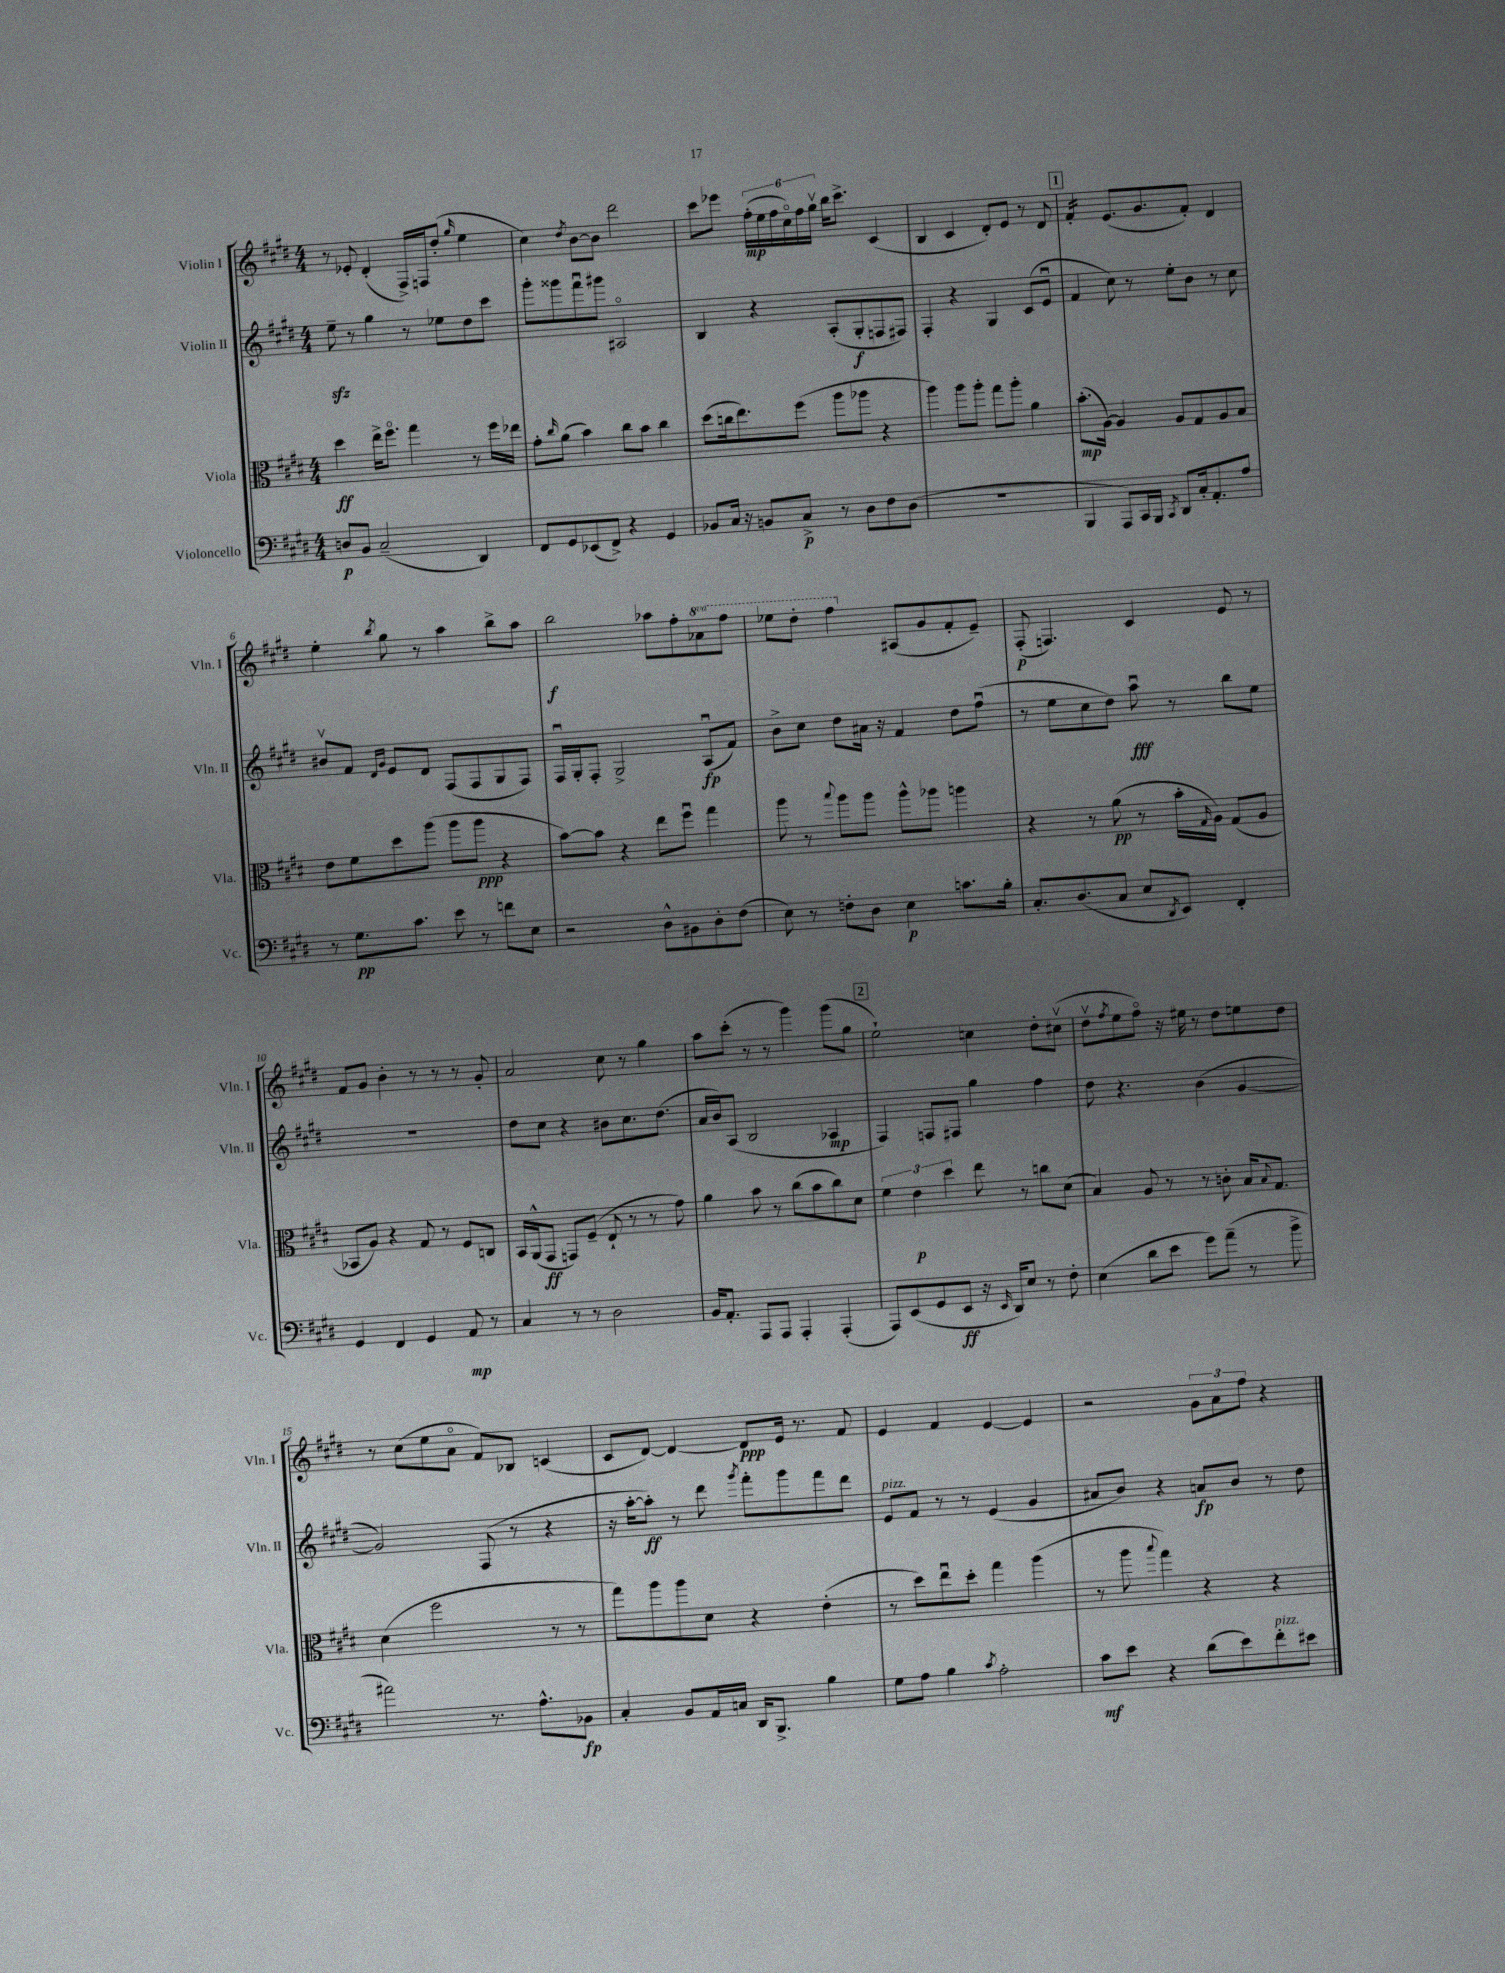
<<
\new StaffGroup <<
\new Staff = "s0" \with { instrumentName = "Violin I" shortInstrumentName = "Vln. I" } {
    \clef treble \key e \major \numericTimeSignature \time 4/4 \set Staff.ottavationMarkups = #ottavation-simple-ordinals
    r8 ees'8-. dis'4-.( fis16->) f16 dis''8-.( \grace { gis''16 } e''4 |
    cis''4) \acciaccatura { dis''8 } b'8~ b'8 dis'''2 |
    cis'''8 ees'''8 \tuplet 6/4 { fis''16-.\mp( e''16 fis''16 cis''16\flageolet) fis''16 gis''16\upbow } b''16 cis'''8.-> cis'4( |
    b4 cis'4 dis'8-.) e'8 r8 dis'8 |
    \mark \markup { \box "1" } fis'4:16-. e'8.( gis'8. fis'8-.) dis'4 |
    e''4-. \acciaccatura { b''8 } gis''8 r8 a''4 b''8-> a''8 |
    b''2\f aes''8 fis''8-. \ottava #1 aes''!8 fis'''8 |
    ees'''8 dis'''8-. fis'''4 \ottava #0 ais8( gis'8 fis'8-. e'8--) |
    fis8-.\p( f4.) cis'4 e'8 r8 |
    fis'8 gis'8 b'4-. r8 r8 r8 gis'8-. |
    a'2 cis''8 r8 gis''4 |
    a''8 cis'''8-.( r8 r8 gis'''4) gis'''8( gis''8 |
    \mark \markup { \box "2" } e''2-!) c''4 dis''8-. cis''8\upbow( |
    dis''8\upbow \acciaccatura { fis''8 } e''8 fis''8\flageolet) r16 eis''16 r8 dis''8 e''8 dis''8 |
    r8 cis''8( e''8 a'8\flageolet fis'8) bes8 c'4( |
    cis'8 dis'8~) dis'4~ dis'8\ppp e'16 r8. fis'8 |
    e'4 fis'4 e'4~ e'4 |
    r2 \tuplet 3/2 { gis'8 a'8 fis''8 } r4 \bar "|." |
}
\new Staff = "s1" \with { instrumentName = "Violin II" shortInstrumentName = "Vln. II" } {
    \clef treble \key e \major \numericTimeSignature \time 4/4
    e''8--\sfz r8 gis''4 r8 ees''8 dis''8 cis'''8 |
    gis'''8-. gisis'''8 fis'''8\downbow gis'''8 ais2\flageolet |
    b4 r4 a8-.( gis8-.\f f8 fis8) |
    fis4-. r4 gis4 cis'8( e'8\downbow |
    \mark \markup { \box "1" } fis'4 cis''8) r8 e''8-. b'8 r8 cis''8 |
    bis'8\upbow fis'8 \grace { dis'16 gis'16 } e'8 dis'8 fis8( fis8 gis8 fis8) |
    fis16\downbow gis16-. fis8-. gis2-> a8\downbow\fp( fis'8) |
    b'8-> cis''8 dis''8 ais'16 r16 fis'4 dis''8 fis''8\downbow( |
    r8 e''8 cis''8 dis''8) a''8\downbow\fff r8 b''8 e''8 |
    R1 |
    dis''8 cis''8 r4 bis'8 cis''8. dis''8.( |
    a'16 b'16) a8( b2 aes4\mp |
    \mark \markup { \box "2" } fis4) f8 fis8 gis''4 fis''4 |
    dis''8 r4. b'4( gis'4~ |
    gis'2) fis8( r8 r4 |
    r16 a''16~-. a''8-.\ff) r8 dis'''8 \acciaccatura { gis'''8 } fis'''8-. gis'''8 fis'''8 dis'''8 |
    e'8^\markup { \italic "pizz." } fis'8 r8 r8 e'4( gis'4 |
    ais'8 b'8) r4 a'8\fp b'8 r8 dis''8 \bar "|." |
}
\new Staff = "s2" \with { instrumentName = "Viola" shortInstrumentName = "Vla." } {
    \clef alto \key e \major \numericTimeSignature \time 4/4
    dis''4\ff e''16-> fis''8.\flageolet gis''4 r8 fis''16 ees''16 |
    gis'8-. \grace { cis''16 } a'8( b'4) cis''8 b'8 cis''4 |
    dis''8( c''16 e''8.) fis''8( a''8 aes''8 r4 |
    a''4) a''8 a''8-. gis''8 a''8-. a'4 |
    \mark \markup { \box "1" } b'8.-.\mp( a16~) a4 a8 gis8 a8 b8 |
    e'8 fis'8 dis''8 a''8( a''8 a''8\ppp r4 |
    b'8~) b'8 r4 e''8 fis''8\downbow gis''4 |
    a''8 r8 \appoggiatura { b''8 } a''8 a''8 a''8-^ aes''8 a''4 |
    r4 r8 a'8\pp( r8 b'16-. \grace { gis16 } a16) gis8( a8 |
    bes,8 a8) r4 gis8 r8 fis8 c8 |
    b,16 a,16-^( gis,8\ff g,8) fis8--( e8-! r8 r8 gis'8) |
    a'4 b'8 r8 cis''8( b'8 cis''8) dis'8 |
    \mark \markup { \box "2" } \tuplet 3/2 { fis'4 e'4\p dis''4 } e''8 r8 c''8 dis'8( |
    b4) a8 r8 r8 c'8-. b16 \appoggiatura { b8 } gis8. |
    dis'4( fis''2 r8 r8 |
    gis''8) a''8 a''8 dis'8 r4 e'4-.( |
    r8 dis''8) e''8\downbow dis''8-. gis''4 a''4( |
    r8 a''8 \appoggiatura { b''8 } gis''4) r4 r4 \bar "|." |
}
\new Staff = "s3" \with { instrumentName = "Violoncello" shortInstrumentName = "Vc." } {
    \clef bass \key e \major \numericTimeSignature \time 4/4
    d8\p b,8 cis2--( dis,4) |
    fis,8 gis,8 ees,8( fis,8->) r4 gis,4 |
    bes,8 cis16 r16 b,8 cis8->\p r8 dis8 fis8 dis8( |
    R1 |
    \mark \markup { \box "1" } b,,4 a,,8) cis,16 b,,16 \acciaccatura { cis,8 } dis,8 cis16-. a,8.-. a8 |
    r8 gis8.\pp cis'8. e'8 r8 f'8 e8 |
    r2 dis8-^ bis,8 dis8-. fis8( |
    e8) r8 f8-. dis8 e4\p c'8. b16-. |
    cis8.-. dis8.( cis8 e8 \acciaccatura { dis,8 } e,8) fis,4-. |
    gis,4 fis,4 gis,4 a,8\mp r8 |
    cis4 r8 r8 dis2 |
    b,16 a,8.-. a,,8 a,,8 a,,4-. a,,4-.( |
    \mark \markup { \box "2" } a,,8) e,8( gis,8 e,8\ff r16 \grace { e,16 } dis,16) e8 r8 fis8-. |
    e4( dis'8 e'8 gis'8) a'8--( r8 b'8-> |
    ais'2) r8. a8.-^ bes,8\fp |
    cis4-. b,8 a,16 c16 dis,16 b,,8.-> b4 |
    gis8 a8 b4 \acciaccatura { cis'8 } a2-. |
    cis'8\mf e'8 r4 dis'8( e'8) fis'8-.^\markup { \italic "pizz." } eis'8 \bar "|." |
}
>>
>>
